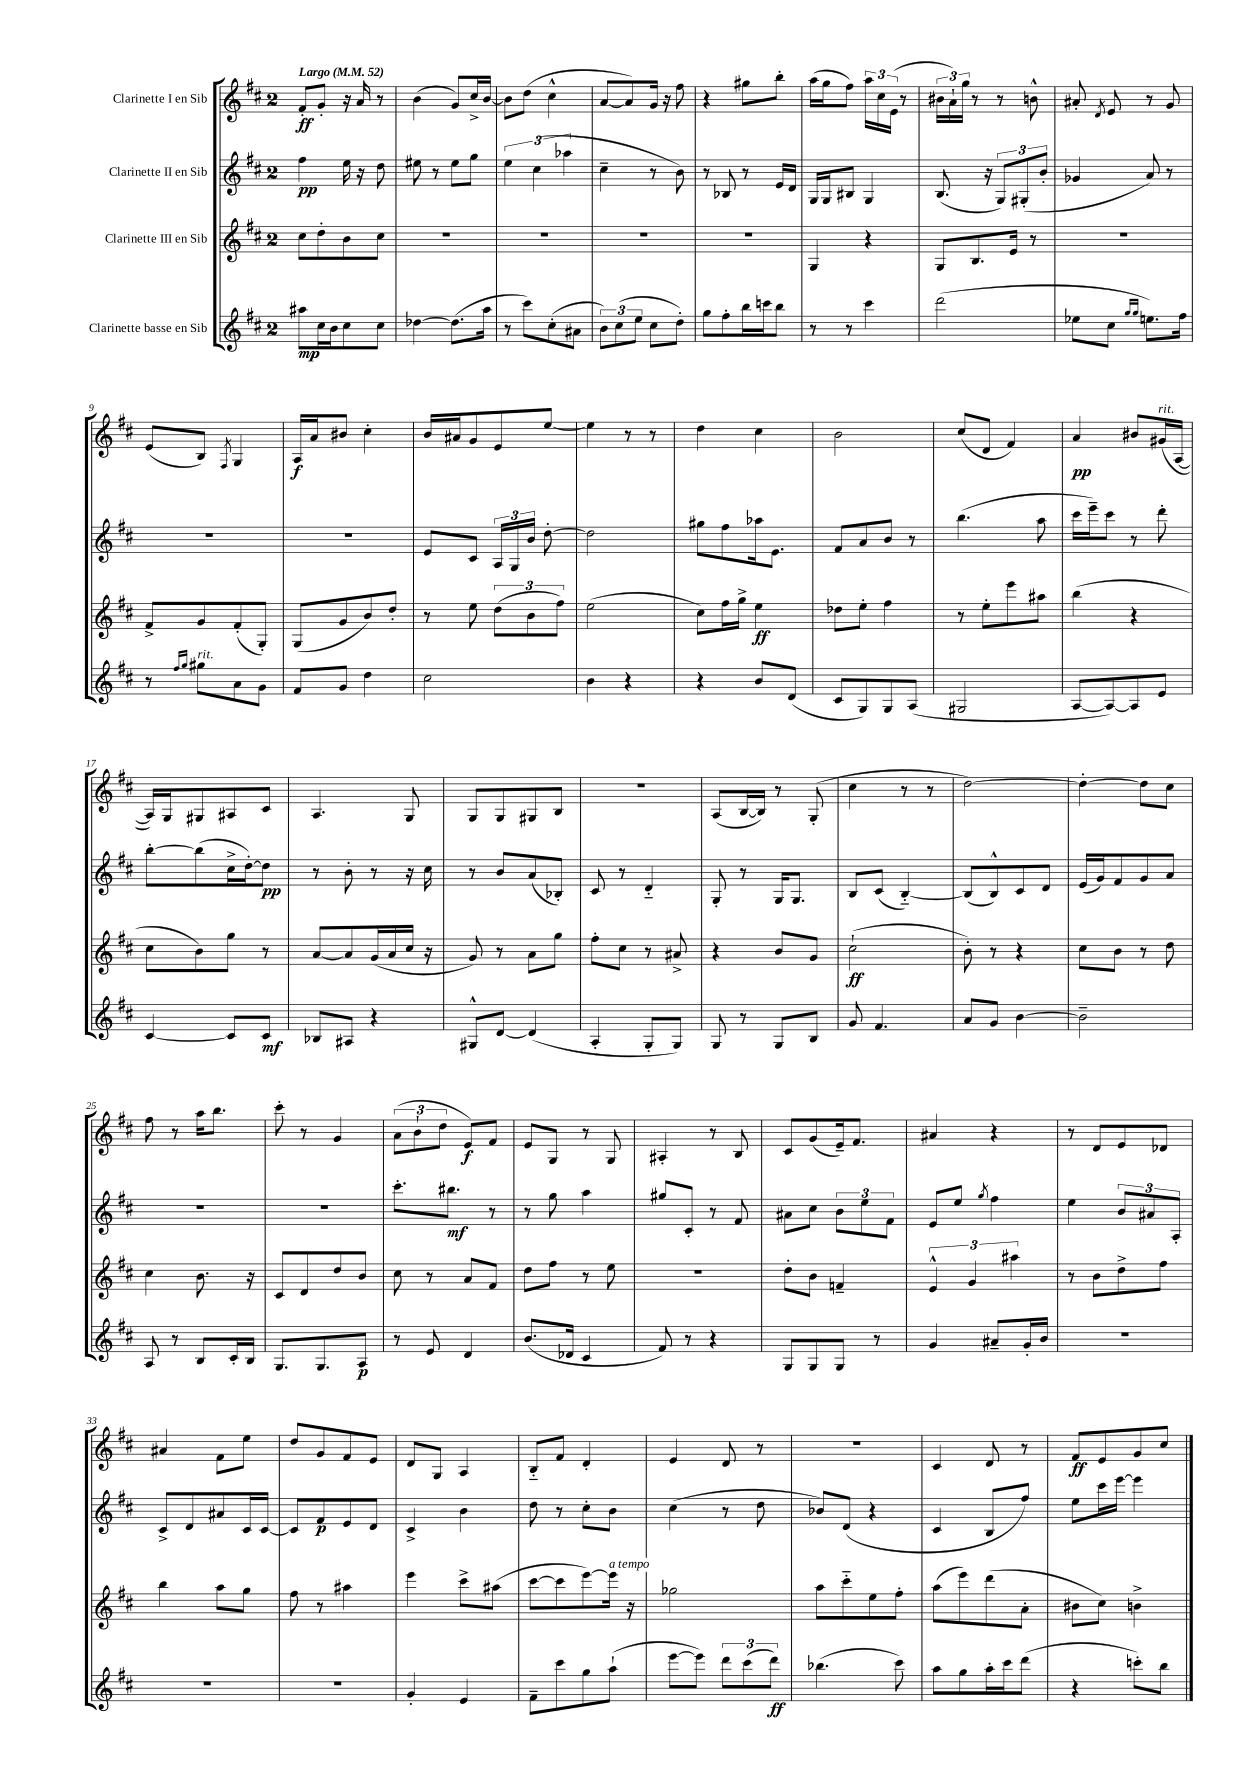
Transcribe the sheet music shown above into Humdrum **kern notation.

**kern	**kern	**kern	**kern
*staff4	*staff3	*staff2	*staff1
*clefG2	*clefG2	*clefG2	*clefG2
*k[f#c#]	*k[f#c#]	*k[f#c#]	*k[f#c#]
*M2/4	*M2/4	*M2/4	*M2/4
*MM52	*MM52	*MM52	*MM52
8aa#	8cc#	4ff#	8f#'
16cc#	8dd'	.	8g'
16b	.	.	.
8cc#	8b	16ee	16r
.	.	16r	16a
8cc#	8cc#	8dd	8r
=	=	=	=
[4dd-	2r	8ee#	(4b
.	.	8r	.
(8.dd-]	.	8ee#	8g)
.	.	8gg	16cc#^
16aa	.	.	[16b
=	=	=	=
8r	2r	6ee	8b]
8ccc#)	.	.	(8dd
.	.	(6cc#	.
(8cc#'	.	.	4cc#^^
.	.	6aa-	.
8a#	.	.	.
=	=	=	=
12b)	2r	4cc#~	[8a
(12cc#	.	.	.
.	.	.	8a])
12ee	.	.	.
8cc#	.	8r	16g
.	.	.	16r
8dd')	.	8b)	8ff#
=	=	=	=
8gg	2r	8r	4r
8ff#'	.	8B-	.
16bb	.	8r	8gg#
16ccc	.	.	.
8bb	.	16e	8bb'
.	.	16d	.
=	=	=	=
8r	4G	16G	(16aa
.	.	16G	16gg
8r	.	8B#	8ff#)
4ccc#	4r	4G	24aa
.	.	.	24cc#
.	.	.	(24e
.	.	.	8r
=	=	=	=
(2ddd	8G	(8.B	24b#
.	.	.	24a`)
.	.	.	24gg
.	8.B	.	8r
.	.	16r	.
.	.	12G)	8r
.	16e	.	.
.	.	(12G#'	.
.	8r	.	8b^^
.	.	12b'	.
=	=	=	=
8ee-	2r	4g-	8a#'
.	.	.	8qd
8cc#	.	.	8e
16qqgg	.	.	.
16qqgg	.	.	.
8.ee)	.	8a)	8r
.	.	8r	8g
16ff#	.	.	.
=	=	=	=
8r	8f#^	2r	(8e
16qqff#	.	.	.
16qqgg	.	.	.
8gg#	8g	.	8B)
.	.	.	8qF#
8a	(8f#'	.	4G
8g	8G')	.	.
=	=	=	=
8f#	(8G	2r	16A
.	.	.	16a
8g	8g	.	8b#
4dd	8b)	.	4cc#'
.	8dd'	.	.
=	=	=	=
2cc#	8r	8e	16b
.	.	.	16a#
.	8ee	8c#	8g
.	(12dd	24A	8e
.	.	24G	.
.	12b	24b	.
.	.	[8dd'	[8ee
.	12ff#)	.	.
=	=	=	=
4b	(2ee	2dd]	4ee]
4r	.	.	8r
.	.	.	8r
=	=	=	=
4r	8cc#)	8gg#	4dd
.	16ff#	8ff#	.
.	16gg^	.	.
8b	4ee	16aa-	4cc#
.	.	8.e	.
(8d	.	.	.
=	=	=	=
8c#	8dd-	8f#	2b
8G)	8ee'	8a	.
8G	4ff#	8b	.
(8A	.	8r	.
=	=	=	=
2G#	8r	(4.bb	(8cc#
.	8ee'	.	8d
.	8eee	.	4f#)
.	8aa#	8aa	.
=	=	=	=
[8A	(4bb	16ccc#	4a
.	.	16eee~)	.
8A_)	.	8ccc#	.
8A]	4r	8r	8b#
8e	.	8ddd'	(16g#
.	.	.	[16A
=	=	=	=
[4c#	8cc#	[8bb'	16A])
.	.	.	16G
.	8b)	(8bb]	8G#
8c#]	8gg	16cc#^	8A#
.	.	[16dd')	.
8c#	8r	8dd]	8c#
=	=	=	=
8B-	[8a	8r	4.A
8A#	8a]	8b'	.
4r	(16g	8r	.
.	16a	.	.
.	16cc#	16r	8G
.	16r	16cc#	.
=	=	=	=
8G#^^	8g)	8r	8G
[8d	8r	8b	8G
(4d]	8a	(8a	8G#
.	8gg	8B-')	8B
=	=	=	=
4A'	8ff#'	8c#	2r
.	8cc#	8r	.
8G'	8r	4d'~	.
8G)	8a#^	.	.
=	=	=	=
8G	4r	8G'	(8A
8r	.	8r	[16B
.	.	.	16B])
8G	8b	16G	8r
.	.	8.G	.
8B	8g	.	(8G'
=	=	=	=
8g	(2cc#`	8B	4cc#
4.f#	.	(8c#	.
.	.	[4B'~)	8r
.	.	.	8r
=	=	=	=
8a	8b')	(8B]	[2dd)
8g	8r	8B^^)	.
[4b	4r	8c#	.
.	.	8d	.
=	=	=	=
2b~]	8cc#	(16e	4dd'_
.	.	16g)	.
.	8b	8f#	.
.	8r	8g	8dd]
.	8dd	8a	8cc#
=	=	=	=
8A	4cc#	2r	8ff#
8r	.	.	8r
8B	8.b	.	16aa
.	.	.	8.bb
16c#'	.	.	.
16B	16r	.	.
=	=	=	=
8.G	8c#	2r	8ccc#'
.	8d	.	8r
8.G	.	.	.
.	8dd	.	4g
8A	8b	.	.
=	=	=	=
8r	8cc#	8.ccc#'	(12a
.	.	.	12b`
8e	8r	.	.
.	.	.	12dd
.	.	8.bb#	.
4d	8a	.	8e)
.	8f#	8r	8f#
=	=	=	=
(8.b	8dd	8r	8e
.	8ff#	8gg	8G
16d-	.	.	.
4c#	8r	4aa	8r
.	8ee	.	8G
=	=	=	=
8f#)	2r	8gg#	4A#'
8r	.	8c#'	.
4r	.	8r	8r
.	.	8f#	8B
=	=	=	=
8G	8dd'	8a#	8c#
8G	8b	8cc#	(8g
8G	4f~	12b	16e~)
.	.	.	8.f#
.	.	12ee	.
8r	.	.	.
.	.	12f#	.
=	=	=	=
4g	6e^^	8e	4a#
.	.	8ee	.
.	6g	.	.
.	.	8qgg	.
8a#~	.	4ff#	4r
.	6aa#	.	.
16g'	.	.	.
16b	.	.	.
=	=	=	=
2r	8r	4ee	8r
.	8b	.	8d
.	8dd^	12b	8e
.	.	12a#	.
.	8ff#	.	8d-
.	.	12A'	.
=	=	=	=
2r	4bb	8c#^	4a#
.	.	8d	.
.	8aa	8a#	8f#
.	8gg	16c#	8ee
.	.	[16c#	.
=	=	=	=
2r	8ff#	8c#]	8dd
.	8r	8f#	8g
.	4aa#	8e	8f#
.	.	8d	8e
=	=	=	=
4g'	4eee	4c#^	8d
.	.	.	8G
4e	8ccc#^	4b	4A
.	(8aa#	.	.
=	=	=	=
8f#~	[8ccc#	8dd	8B'~
8ccc#	8ccc#]	8r	8f#
8gg	[8eee)	8cc#'	4d'
(8aa`	16eee]	8b	.
.	16r	.	.
=	=	=	=
[8eee	2gg-	(4cc#	4e
8eee])	.	.	.
12ddd	.	8r	8d
(12ccc#	.	.	.
.	.	8dd	8r
12ddd)	.	.	.
=	=	=	=
(4.bb-	8aa	8b-)	2r
.	8ccc#'~	(8d	.
.	8ee	4r	.
8ccc#)	8ff#'	.	.
=	=	=	=
8aa	(8aa	4c#	4c#
8gg	8eee)	.	.
16aa'	(8ddd	8B	8d
16ccc#	.	.	.
(8ddd	8a'	8ff#)	8r
=	=	=	=
4r	8b#	8ee	8f#
.	8cc#)	16ccc#	8e
.	.	[16eee	.
8ccc')	4b^	4eee]	8g
8bb	.	.	8cc#
==	==	==	==
*-	*-	*-	*-
